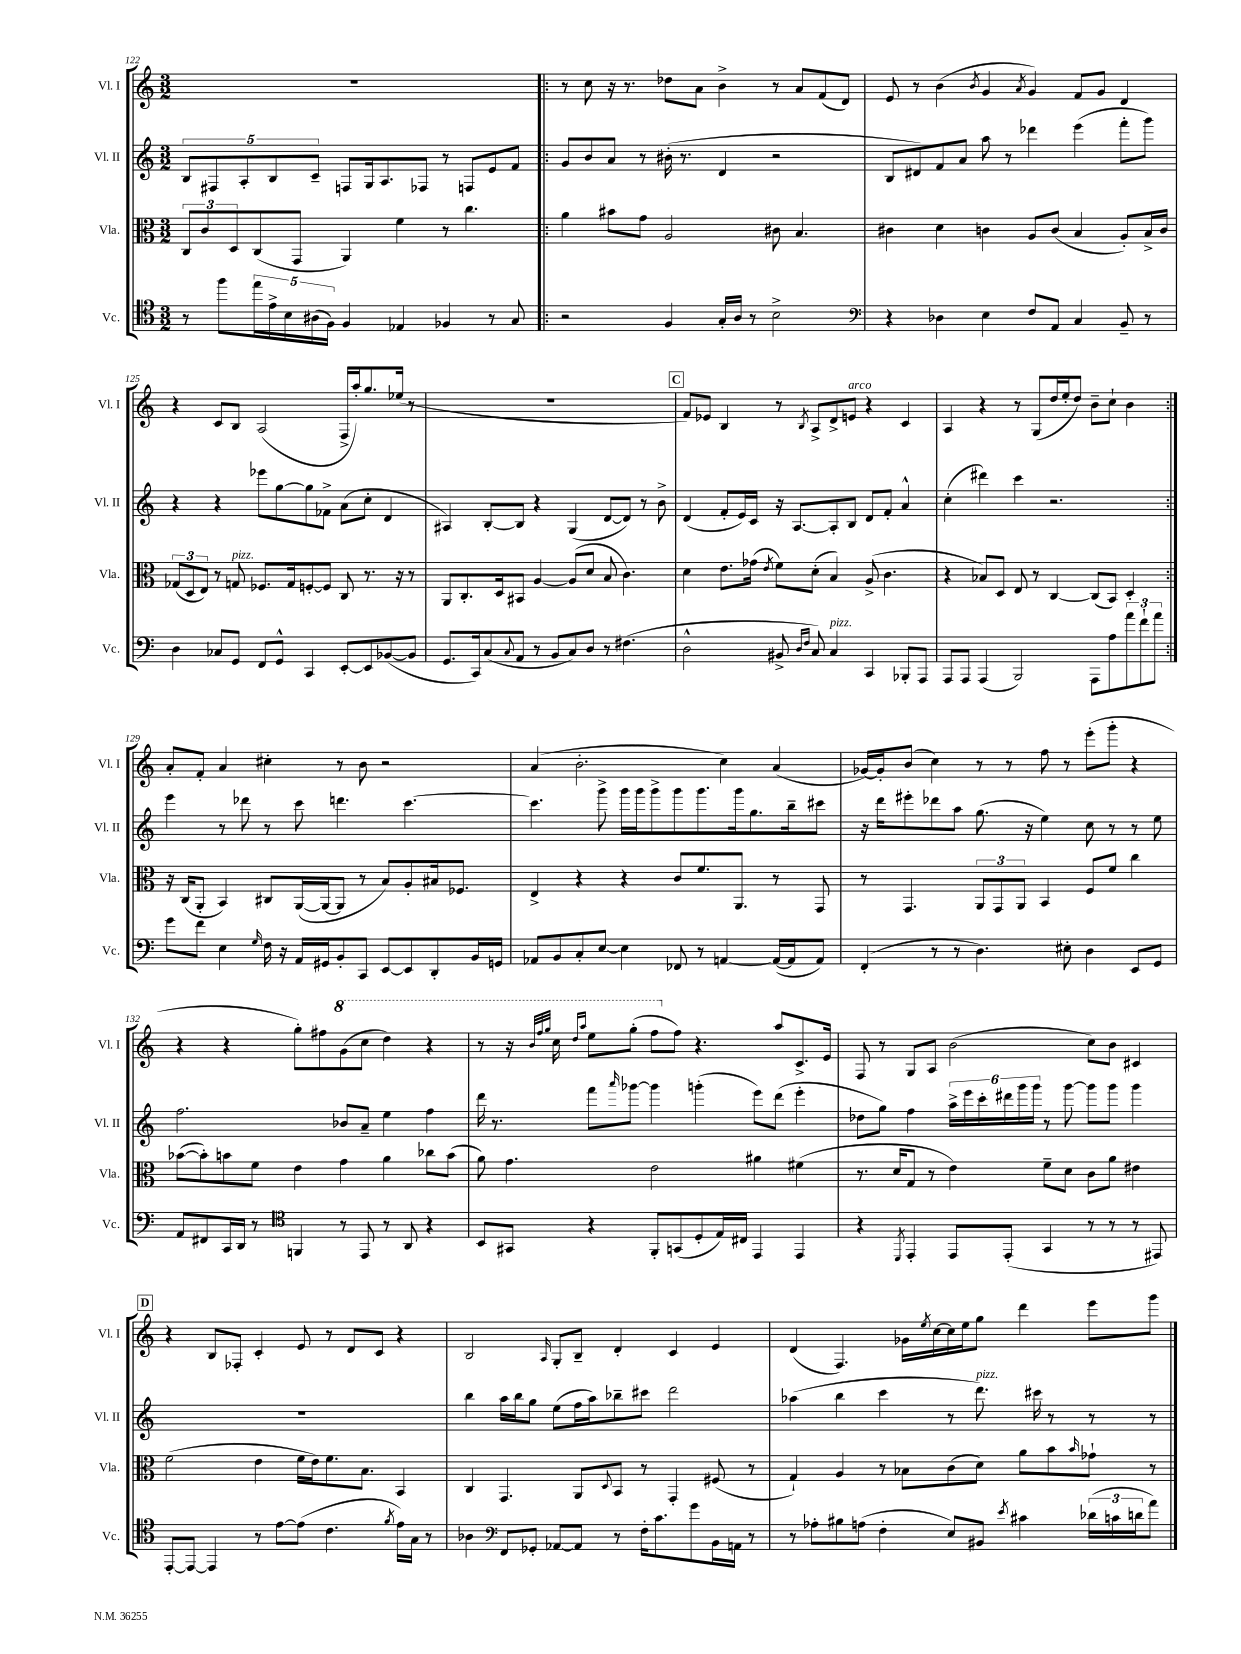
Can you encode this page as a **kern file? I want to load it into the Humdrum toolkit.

**kern	**kern	**kern	**kern
*part4	*part3	*part2	*part1
*staff4	*staff3	*staff2	*staff1
*I"Vc.	*I"Vla.	*I"Vl. II	*I"Vl. I
*I'Vc.	*I'Vla.	*I'Vl. II	*I'Vl. I
*clefC4	*clefC3	*clefG2	*clefG2
*k[]	*k[]	*k[]	*k[]
*M3/2	*M3/2	*M3/2	*M3/2
=122	=122	=122	=122
8r	12C/L	10B/L	1.r
.	12c/	.	.
.	.	10F#X/	.
8ff\L	.	.	.
.	12D/	.	.
.	.	10A'/	.
20ee\L	(8C/	.	.
20e^\	.	10B/	.
20B\	.	.	.
.	8GG/J	.	.
(20A#X\	.	10c~/J	.
20F\JJ)	.	.	.
4F/	4AA/)	8Fn/L	.
.	.	16G/k	.
.	.	8.A/	.
4E-X/	4f\	.	.
.	.	8F-X/J	.
4F-X/	8r	8r	.
.	4.cc\	8Fn/L	.
8r	.	8e/	.
8G/	.	8f/J	.
=123!|:	=123!|:	=123!|:	=123!|:
2r	4a\	8g/L	8r
.	.	8b/	8cc\
.	8b#X\L	8a/J	16r
.	.	.	8.r
.	8g\J	8r	.
4F/	2A/	(16b#X'\	8dd-X\L
.	.	8.r	.
.	.	.	8a\J
16G'/LL	.	4d/	4b^\
16A/JJ	.	.	.
8r	.	.	.
2B^\	8c#X\	2r	8r
.	4.B/	.	8a/L
.	.	.	(8f/
.	.	.	8d/J)
=124	=124	=124	=124
*clefF4	*	*	*
4r	4c#X\	8B/L	8e/
.	.	8d#X/)	8r
4D-X\	4d\	8f/	(4b\
.	.	8a/J	.
.	.	.	8qb/
4E\	4cn\	8aa\	4g/
.	.	8r	.
.	.	.	8qa/
8F/L	8A/L	4ddd-X\	4g/)
8AA/J	(8c/J	.	.
4C/	4B/	(4eee\	8f/L
.	.	.	8g/J
8BB~/	8A'/L)	8fff'\L	4d/
8r	16B^/L	8ggg\J)	.
.	16c/JJ	.	.
!!LO:LB:g=z
=125	=125	=125	=125
4D\	(12G-X/L	4r	4r
.	12D/	.	.
.	12E/J)	.	.
8C-X/L	8r	4r	8c/L
!	!LO:TX:a:i:t=pizz.	!	!
8GG/J	8Gn/	.	8B/J
8FF/L	8.F-X/L	8eee-X\L	(2A/
8GG^^/J	.	[8gg\	.
.	16G/k	.	.
4CC/	[8Fn'/	8gg\]	.
.	8F/J]	8f-X^\J	.
[8EE'/L	8C/	(8a\L	16F^/LL
.	.	.	16aa'/J)
8EE/]	8.r	8cc'\J	8.gg/
([8BB-X/	.	4d/	.
.	16r	.	(16ee-X/Jk
8BB-/J]	8r	.	8r
=126	=126	=126	=126
8.GG/L	8AA/L	4A#X/)	1.r
.	8.C'/	.	.
16CC/k)	.	.	.
(8C/	.	[8B'/L	.
.	16D/k	.	.
8qqC/	.	.	.
8AA/J	8BB#X/J	8B/J]	.
8r	[4A/	4r	.
8BB/L	.	.	.
8C/)	(8A/L]	(4G/	.
8D/J	8d/J	.	.
8r	8B/	[8d/L	.
(4.F#X\	4.c\)	8d/J])	.
.	.	8r	.
.	.	8b^\	.
!!LO:REH:place=s1:t=C
=127	=127	=127	=127
2D^^\	4d\	(4d/	8f/L)
.	.	.	8e-X/J
.	8.e\L	8f'/L	4B/
.	.	16e/L)	.
.	(16g-X\Jk	16c/JJ	.
.	8qe/	.	.
8BB#X^/	8f\L)	16r	8r
.	.	[8.A/L	.
16qqD/LL	.	.	.
16qqF/JJ	.	.	8qB/
8C/)	(8d'\J	.	8A^/L
!LO:TX:a:i:t=pizz.	!	!	!
4C/	4B/)	8A'/]	8d^/
!	!	!	!LO:TX:a:i:t=arco
.	.	8B/J	8en/J
4CC/	(8A^/	8d/L	4r
.	4.c\	8f'/J	.
8BBB-X'/L	.	4a^^/	4c/
8AAA/J	.	.	.
=128	=128	=128	=128
8AAA/L	4r	(4cc'\	4A/
8AAA/J	.	.	.
(4AAA/	8B-X/L)	4ddd#X\)	4r
.	8D/J	.	.
2BBB/)	8E/	4ccc\	8r
.	8r	.	(8G/L
.	[4C/	2.r	16dd/L
.	.	.	16ee'/J
.	.	.	8dd/J)
8AAA\L	(8C/L]	.	8b~\L
8A\	8BB/J)	.	8cc`\J
12a\	4D'/	.	4b\
12f`\	.	.	.
12a\J	.	.	.
!!LO:LB:g=z
=129:|!	=129:|!	=129:|!	=129:|!
8g\L	16r	4eee\	8a'/L
.	(16C/KL	.	.
8f\J	8AA'/J	.	8f'/J
4E\	4BB/)	8r	4a/
.	.	8ddd-X\	.
16qqG/	.	.	.
16F\	8C#X/L	8r	4cc#X'\
16r	.	.	.
16AA/LL	([16AA/L	8ccc\	.
16GG#X/J	16AA/J_	.	.
8BB'/	8AA/J]	4.dddn\	8r
8CC/J	8r	.	8b\
[8EE/L	8B/L)	.	2r
8EE/]	8A'/	[4.ccc\	.
8DD'/	16B#X/k	.	.
.	8.F-X/J	.	.
16BB/L	.	.	.
16GGn/JJ	.	.	.
=130	=130	=130	=130
8AA-X/L	4E^/	4.ccc\]	(4a/
8BB/	.	.	.
8C'/	4r	.	2.b'\
[8E/J	.	8ggg^\	.
4E\]	4r	16ggg\LL	.
.	.	16ggg\J	.
.	.	8ggg^\	.
8FF-X/	8c/L	8ggg\	.
8r	8.f/	8.ggg\	.
[4AAn/	.	.	4cc\)
.	8.AA/J	16ggg\k	.
.	.	8.gg\	.
(16AA/LL_	8r	.	(4a/
16AA/J]	.	16bb~\k	.
8AA/J)	8GG/	8ccc#X\J	.
=131	=131	=131	=131
(4FF'/	8r	16r	[16g-X/LL)
.	.	16ddd\KL	16g-'/J]
.	4.GG/	8eee#X'\	(8b/J
8r	.	8ddd-X\	4cc\)
8r	.	8aa\J	.
4.D\)	12AA/L	(8.gg\	8r
.	12GG/	.	.
.	.	.	8r
.	12AA/J	.	.
.	.	16r	.
.	4BB/	4ee\)	8ff\
8E#X'\	.	.	8r
4D\	8F/L	8cc\	(8eee'\L
.	8f/J	8r	8ggg'\J
8EE/L	4cc\	8r	4r
8GG/J	.	8ee\	.
!!LO:LB:g=z
=132	=132	=132	=132
8AA/L	([8b-X\L	2.ff\	4r
8FF#X/	8b-'\])	.	.
16CC/L	8bn\	.	4r
16DD/JJ	.	.	.
8r	8f\J	.	.
*clefC4	*	*	*
4FFn/	4e\	.	8gg'\L)
.	.	.	8ff#X\
*	*	*	*8va
8r	4g\	8b-X/L	(8gg\
8EE/	.	8a~/J	8ccc\J
8r	4a\	4ee\	4ddd\)
8AA/	.	.	.
4r	8cc-X\L	4ff\	4r
.	(8b\J	.	.
=133	=133	=133	=133
8BB/L	8a\)	16ddd\	8r
.	.	8.r	.
8GG#X/J	4.g\	.	16r
.	.	.	32qqbb/LLL
.	.	.	32qqfff/
.	.	.	32qqggg/JJJ
.	.	.	16ccc\
.	.	.	16qqddd/LL
.	.	.	16qqaaa/JJ
4r	.	8fff\L	8eee\L
.	.	16qqaaa/	.
.	.	[8ggg-X\J	(8ggg'\J
8FF'/L	2e\	4ggg-\]	8fff\L
*	*	*	*X8va
(8GGn/	.	.	8ff\J)
8D'/	.	(4gggn'\	4.r
16E/L)	.	.	.
16C#X/JJ	.	.	.
4EE/	4a#X\	8eee\L)	.
.	.	(8ddd\J	8aa/L
4EE/	(4f#X\	4eee'\	8.c^/
.	.	.	16e/Jk
=134	=134	=134	=134
4r	8.r	8dd-X\L	8F/
.	.	8gg\J)	8r
.	16d/KL	.	.
8qDD/	.	.	.
4EE'/	8G/J	4ff\	8G/L
.	8r	.	8A/J
8EE/L	4e\)	24aa^\LL	(2b\
.	.	24eee\	.
.	.	24ccc'\	.
(8EE'/J	.	24ddd#X\	.
.	.	24ggg\	.
.	.	24ggg\JJ	.
4GG/	8f~\L	8r	.
.	8d\J	[8ggg\	.
8r	8c\L	8ggg\L]	8cc\L)
8r	8a\J	8ggg\J	8b\J
8r	4e#X\	4ggg\	4c#X/
8EE#X/)	.	.	.
!!LO:LB:g=z
!!LO:REH:place=s1:t=D
=135	=135	=135	=135
[8EE'/L	(2f\	1.r	4r
8EE/J_	.	.	.
4EE/]	.	.	8B/L
.	.	.	8F-X'/J
8r	4e\	.	4c'/
[8e\L	.	.	.
(8e\J]	16f\LL	.	8e/
.	16e\J)	.	.
4.c\	8.f\	.	8r
.	.	.	8d/L
.	8.B\J	.	.
.	.	.	8c/J
8qf/	.	.	.
16e\LL)	4BB/	.	4r
16G\JJ	.	.	.
8r	.	.	.
=136	=136	=136	=136
4A-X\	4C/	4bb\	2B/
*clefF4	*	*	*
8FF/L	4.GG/	16aa\LL	.
.	.	16bb\J	.
8GG-X'/J	.	8gg\J	.
.	.	.	16qqA/
[8AA-X/L	.	(8ee\L	8G'/L
8AA-/J]	8AA/L	16ff\L	8B~/J
.	.	16aa\J)	.
.	8qqD/	.	.
8r	8BB/J	8bb-X~\	4d'/
16F'\KL	8r	8ccc#X\J	.
8.c\	.	.	.
.	4GG'/	2ddd\	4c/
8g\	.	.	.
16BB\L	(8F#X/	.	4e/
16AAn\JJ	.	.	.
8r	8r	.	.
=137	=137	=137	=137
8r	4G`/)	(4aa-X\	(4d/
8A-X'\L	.	.	.
8B#X\	4A/	4bb\	4.F/)
(8An\J	.	.	.
4F'\	8r	4ccc\	.
.	8B-X\L	.	16g-X\LL
.	.	.	8qee/
.	.	.	[16cc\
8E/L)	(8c\	8r	16cc\]
.	.	.	16ee\J
!	!	!LO:TX:a:i:t=pizz.	!
8BB#X/J	8d\J)	8.ddd\)	8gg\J
8qe/	.	.	.
4c#X\	8a\L	.	4ddd\
.	.	16ccc#X\	.
.	8b\	8r	.
.	16qqb/	.	.
(24d-X\LL	8g-X`\J	8r	8eee\L
24cn\	.	.	.
24dn\J	.	.	.
8a\J)	8r	8r	8ggg\J
==	==	==	==
*-	*-	*-	*-
